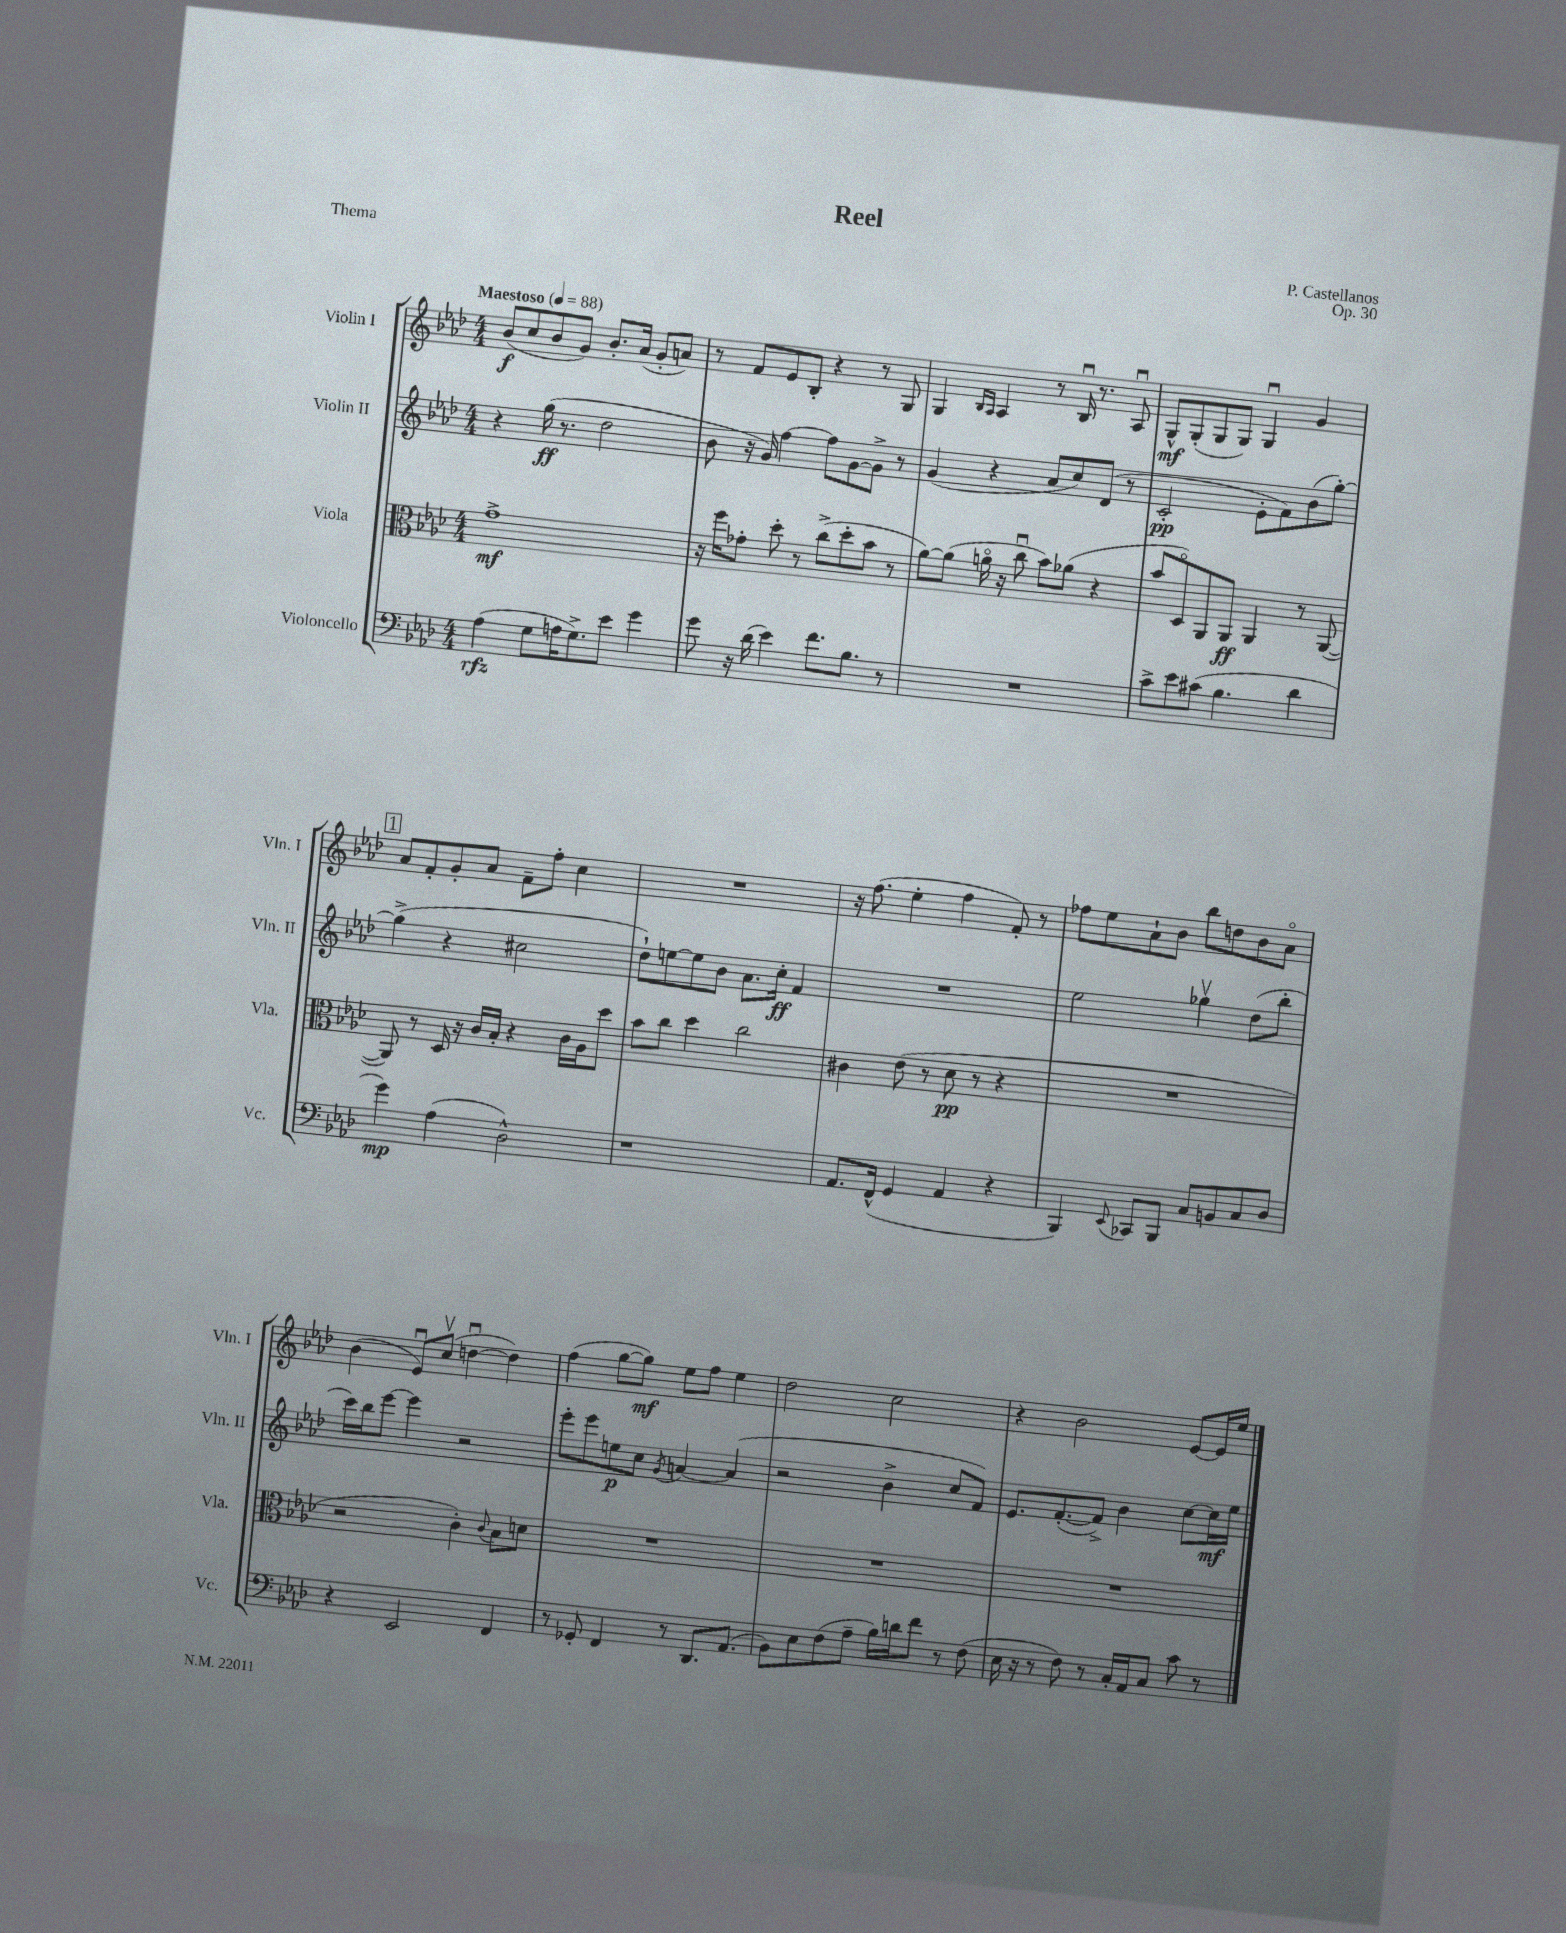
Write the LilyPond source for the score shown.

\header { title = "Reel" composer = "P. Castellanos" opus = "Op. 30" piece = "Thema" }
<<
\new StaffGroup <<
\new Staff = "s0" \with { instrumentName = "Violin I" shortInstrumentName = "Vln. I" } {
    \clef treble \key aes \major \numericTimeSignature \time 4/4 \tempo "Maestoso" 4 = 88
    bes'8\f( c''8 bes'8 g'8) bes'8.-. aes'16( g'8-. a'8) |
    r8 f'8 ees'8 bes8-. r4 r8 g8 |
    g4 \grace { bes16 aes16 } aes4 r8 bes16\downbow r8. aes8\downbow |
    g8-^\mf g8-.( g8 g8) g4\downbow g'4 |
    \mark \markup { \box "1" } aes'8 f'8-. g'8-. aes'8 f'8-- f''8-. c''4 |
    R1 |
    r16 f''8.( ees''4-. f''4 f'8-.) r8 |
    fes''8 ees''8 aes'8-! bes'8 bes''8 d''8 bes'8 aes'8\flageolet |
    bes'4( ees'8\downbow) c''8\upbow( d''4~\downbow d''4) |
    f''4( g''8~ g''8\mf) ees''8 f''8 ees''4 |
    des''2 c''2 |
    r4 bes'2 ees'8~ ees'16 ees''16 \bar "|." |
}
\new Staff = "s1" \with { instrumentName = "Violin II" shortInstrumentName = "Vln. II" } {
    \clef treble \key aes \major \numericTimeSignature \time 4/4
    r4 g''16\ff( r8. des''2 |
    bes'8 r16 g'16) f''4~ f''8 g'8~ g'8-> r8 |
    g'4( r4 aes'8 c''8) des'8( r8 |
    c'2-.\pp ees'8-. f'8) bes'8( g''8~-.) |
    \mark \markup { \box "1" } g''4->( r4 cis''2 |
    des''8-!) e''8~ e''8 bes'8 aes'8. c''16-.\ff f'4 |
    R1 |
    ees''2 ges''4\upbow des''8( bes''8-. |
    c'''16) bes''16 ees'''8~ ees'''4 r2 |
    ees'''8-. ees'''8 e''8\p c''8 \acciaccatura { g'8 } a'4~ a'4( |
    r2 bes'4-> c''8 f'8) |
    ees'8. f'8.~-.( f'8->) bes'4 c''8~ c''16\mf ees''16 \bar "|." |
}
\new Staff = "s2" \with { instrumentName = "Viola" shortInstrumentName = "Vla." } {
    \clef alto \key aes \major \numericTimeSignature \time 4/4
    g'1->\mf |
    r16 f''16 ges'8-. des''8-. r8 c''8->( des''8-. bes'8 r8 |
    aes'8~) aes'8( a'16\flageolet r16 c''8\downbow bes'8) aes'8( r4 |
    bes'8 des8\flageolet) aes,8 aes,8\ff aes,4 r8 aes,8~( |
    \mark \markup { \box "1" } aes,8) r8 des16 r16 c'16 bes16-. r4 c'16 aes16 des''8 |
    bes'8 c''8 des''4 c''2 |
    cis'4 ees'8( r8 des'8\pp r8 r4 |
    R1 |
    r2 c'4-.) \appoggiatura { c'8 } bes8 d'8 |
    R1 |
    R1 |
    R1 \bar "|." |
}
\new Staff = "s3" \with { instrumentName = "Violoncello" shortInstrumentName = "Vc." } {
    \clef bass \key aes \major \numericTimeSignature \time 4/4
    aes4\rfz( g8 a16 g8.->) ees'8 g'4 |
    g'8 r16 des'16( ees'4) f'8. bes8. r8 |
    R1 |
    c'8-> ees'8 cis'8( bes4. des'4 |
    \mark \markup { \box "1" } g'4\mp) aes4( des2-^) |
    r1 |
    aes,8. f,16-^( g,4 aes,4 r4 |
    bes,,4) \appoggiatura { ees,8 } ces,8 bes,,8 c8 b,8 c8 des8 |
    r4 ees,2 f,4 |
    r8 ges,8-. f,4 r8 des,8. aes,8.( |
    bes,8) ees8 f8( aes8-- bes16) d'16 f'8 r8 f8( |
    ees16 r16 r8 f8) r8 c16-. aes,16 c8 c'8 r8 \bar "|." |
}
>>
>>
\layout { \context { \Score \remove "Bar_number_engraver" } }
